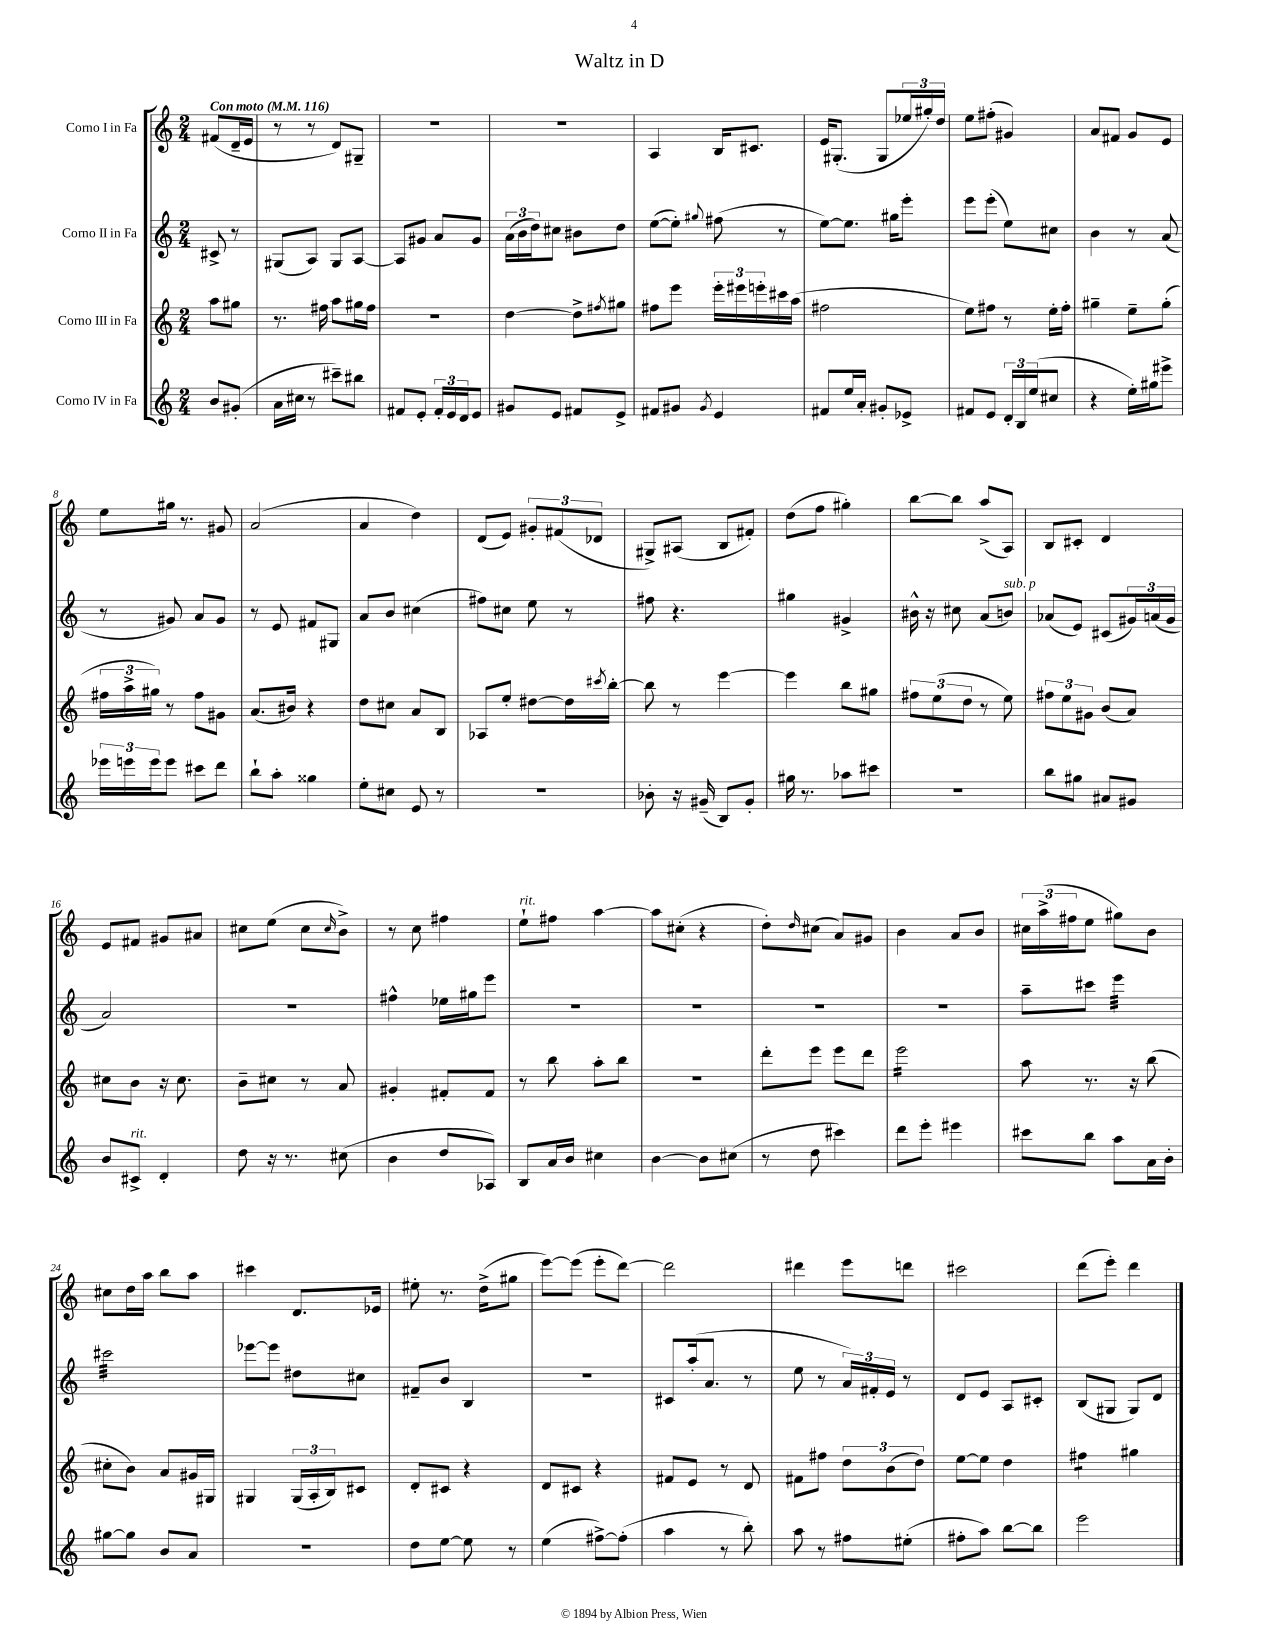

**kern	**kern	**kern	**kern
*staff4	*staff3	*staff2	*staff1
*clefG2	*clefG2	*clefG2	*clefG2
*k[]	*k[]	*k[]	*k[]
*M2/4	*M2/4	*M2/4	*M2/4
*MM116	*MM116	*MM116	*MM116
8b	8aa	8c#^	(8f#
(8g#'	8gg#	8r	16d~
.	.	.	16e
=	=	=	=
16a	8.r	(8G#	8r
16cc#	.	.	.
8r	.	8A)	8r
.	16ff#	.	.
8ccc#~)	8aa	8G#	8d)
8bb#	16gg#	[8A	8G#~
.	16ff#	.	.
=	=	=	=
8f#	2r	8A]	2r
8e'	.	8g#	.
24f#'	.	8a	.
24e	.	.	.
24d	.	.	.
8e	.	8g#	.
=	=	=	=
8g#	[4dd	(24a	2r
.	.	24b	.
.	.	24dd)	.
8e	.	8cc#	.
8f#	8dd^]	8b#	.
.	8qff#	.	.
8e^	8gg#	8dd	.
=	=	=	=
8f#	8ff#	([8ee	4A
8g#	8eee	8ee'])	.
8qg#	.	8qqgg#	.
4e	24eee'	(8ff#	16B
.	24eee#	.	.
.	.	.	8.c#
.	24eee'	.	.
.	16ccc#	8r	.
.	(16aa	.	.
=	=	=	=
8f#	2ff#	[8ee)	16e
.	.	.	(8.G#'
16ee	.	8.ee]	.
16a'	.	.	.
8g#'	.	.	8G#
.	.	16gg#	.
8e-^	.	8eee'	24ee-
.	.	.	24gg#')
.	.	.	24dd
=	=	=	=
8f#	8ee)	8eee	8ee
8e	8ff#	(8eee'	(8ff#'
24d'	8r	8ee)	4g#)
24B	.	.	.
(24ee	.	.	.
8cc#	16ee'	8cc#	.
.	16ff#'	.	.
=	=	=	=
4r	4gg#~	4b	8a
.	.	.	8f#
16ee')	8ee~	8r	8g
16gg#	.	.	.
8eee#^	(8gg#'	(8a	8e
=	=	=	=
24eee-	24ff#	8r	8ee
24eee	24aa^	.	.
24eee	24gg#)	.	.
8eee	8r	8g#)	16gg#
.	.	.	8.r
8ccc#	8ff#	8a	.
8ddd	8g#	8g#	8g#
=	=	=	=
8bb`	(8.a	8r	(2a
8aa'	.	8e	.
.	16b#)	.	.
4gg##	4r	8f#	.
.	.	8G#	.
=	=	=	=
8ee'	8dd	8a	4a
8cc#	8cc#	8b	.
8e	8a	(4cc#	4dd)
8r	8B	.	.
=	=	=	=
2r	8A-	8ff#)	(8d
.	8ee'	8cc#	8e)
.	[8dd#	8ee	12g#'
.	.	.	(12f#
.	16dd#]	8r	.
.	.	.	12d-
.	8qccc#	.	.
.	[16bb'	.	.
=	=	=	=
8b-'	8bb]	8ff#	8G#^)
16r	8r	4.r	(8A#
(16g#~	.	.	.
8B)	[4eee	.	8B
8g#'	.	.	8f#')
=	=	=	=
16gg#	4eee]	4gg#	(8dd
8.r	.	.	.
.	.	.	8ff
8aa-	8bb	4g#^	4gg#')
8ccc#	8gg#	.	.
=	=	=	=
2r	12ff#	16b#^^	[8bb
.	.	16r	.
.	(12ee	.	.
.	.	8cc#	8bb]
.	12dd	.	.
.	8r	(8a	(8aa^
.	8ee)	8b)	8A)
=	=	=	=
8bb	12ff#	(8a-	8B
.	12ee	.	.
8gg#	.	8e)	8c#'
.	12g#	.	.
8a#	(8b	(8c#	4d
8g#	8a)	24g#)	.
.	.	(24a	.
.	.	24g#	.
=	=	=	=
8b	8cc#	2a)	8e
8c#^	8b	.	8f#
4d'	16r	.	8g#
.	8.cc#	.	.
.	.	.	8a#
=	=	=	=
8dd	8b~	2r	8cc#
16r	8cc#	.	(8ee
8.r	.	.	.
.	8r	.	8cc#
.	.	.	16qqcc#
(8cc#	8a	.	8b^)
=	=	=	=
4b	4g#'	4ff#^^	8r
.	.	.	8cc
8dd	8f#'	16ee-	4ff#
.	.	16gg#	.
8A-)	8f#	8eee	.
=	=	=	=
8B	8r	2r	8ee`
16a	8bb	.	8ff#
16b	.	.	.
4cc#	8aa'	.	[4aa
.	8bb	.	.
=	=	=	=
[4b	2r	2r	8aa]
.	.	.	(8cc#'
8b]	.	.	4r
(8cc#	.	.	.
=	=	=	=
8r	8ddd'	2r	8dd')
.	.	.	16qqdd
8dd	8eee	.	(8cc#
4ccc#)	8eee	.	8a)
.	8ddd	.	8g#
=	=	=	=
8ddd	2eee	2r	4b
8eee'	.	.	.
4eee#	.	.	8a
.	.	.	8b
=	=	=	=
8ccc#	8aa	8aa~	24cc#
.	.	.	(24aa^
.	.	.	24ff#
8bb	8.r	8ccc#	8ee
8aa	.	4eee	8gg#)
.	16r	.	.
16a	(8bb	.	8b
16b'	.	.	.
=	=	=	=
[8gg#	8cc#'	2ccc#	8cc#
8gg#]	8b)	.	16dd
.	.	.	16aa
8b	8a	.	8bb
8a	16g#	.	8aa
.	16G#	.	.
=	=	=	=
2r	4G#	[8eee-	4ccc#
.	.	8eee-]	.
.	(24G#	8dd#	8.d
.	24A'	.	.
.	24B)	.	.
.	8c#	8cc#	.
.	.	.	16e-
=	=	=	=
8dd	8d'	8f#~	8ee#'
[8ee	8c#	8b	8.r
8ee]	4r	4B	.
.	.	.	(16dd^
8r	.	.	8gg#
=	=	=	=
(4ee	8d	2r	[8eee)
.	8c#	.	(8eee]
[8ff#^)	4r	.	8eee'
(8ff#']	.	.	[8ddd)
=	=	=	=
4aa	8f#	8c#	2ddd]
.	8e	(16aa'	.
.	.	8.a	.
8r	8r	.	.
8bb')	8d	8r	.
=	=	=	=
8aa	8f#	8ee	4ddd#
8r	8ff#	8r	.
8ff#	12dd	24a)	8eee
.	.	24f#'	.
.	(12b	24e	.
(8ee#'	.	8r	8ddd
.	12dd)	.	.
=	=	=	=
8ff#'	[8ee	8d	2ccc#
8aa)	8ee]	8e	.
[8bb	4dd	8A	.
8bb]	.	8c#'	.
=	=	=	=
2eee	4ff#	(8B	(8ddd
.	.	8G#	8eee')
.	4gg#	8G#)	4ddd
.	.	8d	.
==	==	==	==
*-	*-	*-	*-
